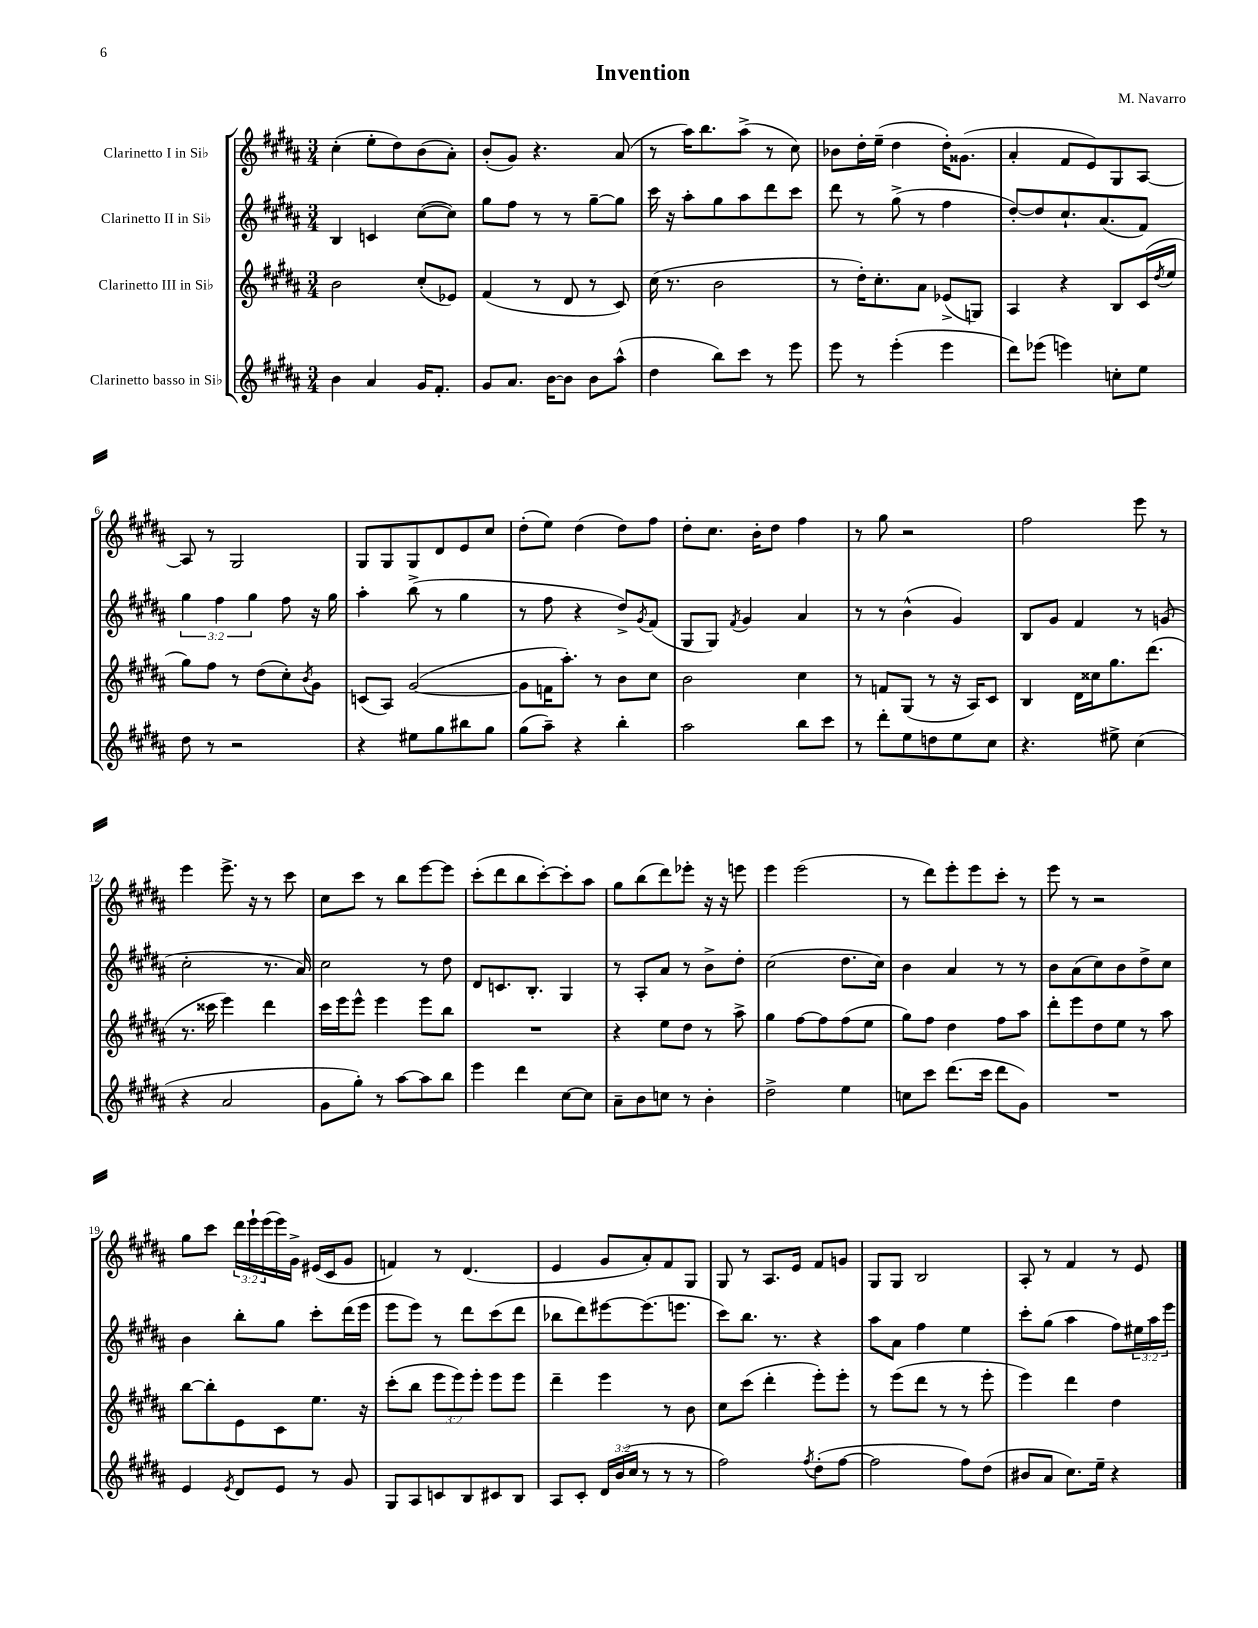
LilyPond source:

\header { title = "Invention" composer = "M. Navarro" }
<<
\new StaffGroup <<
\new Staff = "s0" \with { instrumentName = "Clarinetto I in Sib" } {
    \clef treble \key b \major \numericTimeSignature \time 3/4 \override Staff.TupletNumber.text = #tuplet-number::calc-fraction-text
    cis''4-.( e''8-. dis''8) b'8( ais'8-.) |
    b'8-.( gis'8) r4. ais'8( |
    r8 ais''16) b''8. ais''8->( r8 cis''8) |
    bes'8 dis''16-. e''16--( dis''4 dis''16-.) gisis'8.( |
    ais'4-. fis'8 e'8) gis8 ais8~ |
    ais8 r8 gis2 |
    gis8 gis8 gis8 dis'8 e'8 cis''8 |
    dis''8-.( e''8) dis''4( dis''8) fis''8 |
    dis''8-. cis''8. b'16-. dis''8 fis''4 |
    r8 gis''8 r2 |
    fis''2 e'''8 r8 |
    e'''4 e'''8.-> r16 r8 cis'''8 |
    cis''8 cis'''8 r8 b''8 e'''8~ e'''8 |
    cis'''8-.( dis'''8 b''8 cis'''8~-.) cis'''8-. ais''8 |
    gis''8 b''8( dis'''8) ees'''8-. r16 r16 e'''8 |
    e'''4 e'''2( |
    r8 dis'''8) e'''8-. e'''8 cis'''8-. r8 |
    e'''8 r8 r2 |
    gis''8 cis'''8 \tuplet 3/2 { dis'''16 e'''16-! e'''16( } e'''16) gis'16-> eis'16( cis'16 gis'8 |
    f'4) r8 dis'4.( |
    e'4 gis'8 ais'8-.) fis'8 gis8 |
    gis8 r8 ais8. e'16 fis'8 g'8 |
    gis8 gis8 b2 |
    ais8-. r8 fis'4 r8 e'8 \bar "|." |
}
\new Staff = "s1" \with { instrumentName = "Clarinetto II in Sib" } {
    \clef treble \key b \major \numericTimeSignature \time 3/4 \override Staff.TupletNumber.text = #tuplet-number::calc-fraction-text
    b4 c'4 cis''8~( cis''8) |
    gis''8 fis''8 r8 r8 gis''8~-- gis''8 |
    cis'''16 r16 ais''8-. gis''8 ais''8 dis'''8 cis'''8 |
    dis'''8 r8 gis''8->( r8 fis''4 |
    dis''8~-.) dis''8 cis''8.-! ais'8.( fis'8) |
    \tuplet 3/2 { gis''4 fis''4 gis''4 } fis''8 r16 gis''16 |
    ais''4-. b''8->( r8 gis''4 |
    r8 fis''8 r4 dis''8->) \acciaccatura { gis'8 } fis'8( |
    gis8 gis8) \acciaccatura { fis'8 } gis'4 ais'4 |
    r8 r8 b'4-^( gis'4) |
    b8 gis'8 fis'4 r8 g'8( |
    cis''2-. r8. ais'16) |
    cis''2 r8 dis''8 |
    dis'8 c'8. b8.-. gis4 |
    r8 ais8-. ais'8 r8 b'8-> dis''8-. |
    cis''2( dis''8. cis''16) |
    b'4 ais'4 r8 r8 |
    b'8 ais'8( cis''8) b'8 dis''8-> cis''8 |
    b'4 b''8-. gis''8 cis'''8-. dis'''16( e'''16 |
    e'''8 e'''8) r8 dis'''8 cis'''8( dis'''8 |
    bes''8 dis'''8) eis'''8~ eis'''8.( e'''8. |
    cis'''8) b''8. r8. r4 |
    ais''8 ais'8 fis''4 e''4 |
    cis'''8-. gis''8( ais''4 fis''8) \tuplet 3/2 { eis''16 ais''16 e'''16 } \bar "|." |
}
\new Staff = "s2" \with { instrumentName = "Clarinetto III in Sib" } {
    \clef treble \key b \major \numericTimeSignature \time 3/4 \override Staff.TupletNumber.text = #tuplet-number::calc-fraction-text
    b'2 cis''8-.( ees'8) |
    fis'4( r8 dis'8 r8 cis'8) |
    cis''16( r8. b'2 |
    r8 dis''16-.) cis''8.-. ais'8 ees'8->( g8) |
    ais4 r4 b8 cis'16( \acciaccatura { dis''8 } e''16 |
    gis''8) fis''8 r8 dis''8( cis''8-.) \acciaccatura { b'8 } gis'8 |
    c'8( ais8) gis'2~( |
    gis'8 f'16 ais''8.-.) r8 b'8 cis''8 |
    b'2 cis''4 |
    r8 f'8 gis8( r8 r16 ais16) cis'8 |
    b4 dis'16 cisis''16 gis''8. dis'''8.( |
    r8. cisis'''16 e'''4) dis'''4 |
    cis'''16 e'''16 e'''8-^ e'''4 e'''8 b''8 |
    R2. |
    r4 e''8 dis''8 r8 ais''8-> |
    gis''4 fis''8~ fis''8 fis''8( e''8 |
    gis''8) fis''8 dis''4 fis''8 ais''8 |
    dis'''8-. e'''8 dis''8 e''8 r8 ais''8 |
    b''8~ b''8-. e'8 cis'8 e''8. r16 |
    cis'''8-.( b''8 \tuplet 3/2 { e'''8 e'''8) e'''8-. } e'''8 e'''8 |
    dis'''4-- e'''4 r8 b'8 |
    cis''8 cis'''8( dis'''4-. e'''8-.) e'''8-. |
    r8 e'''8( dis'''8 r8 r8 e'''8-. |
    e'''4) dis'''4 dis''4 \bar "|." |
}
\new Staff = "s3" \with { instrumentName = "Clarinetto basso in Sib" } {
    \clef treble \key b \major \numericTimeSignature \time 3/4 \override Staff.TupletNumber.text = #tuplet-number::calc-fraction-text
    b'4 ais'4 gis'16 fis'8.-. |
    gis'8 ais'8. b'16~ b'8 b'8 ais''8-^( |
    dis''4 b''8) cis'''8 r8 e'''8 |
    e'''8 r8 e'''4-.( e'''4 |
    dis'''8) ees'''8( e'''4) c''8-. e''8 |
    dis''8 r8 r2 |
    r4 eis''8 gis''8 bis''8 gis''8 |
    gis''8( ais''8--) r4 b''4-. |
    ais''2 b''8 cis'''8 |
    r8 dis'''8-. e''8 d''8 e''8 cis''8 |
    r4. eis''8-> cis''4( |
    r4 ais'2 |
    gis'8 gis''8-.) r8 ais''8~ ais''8 b''8 |
    e'''4 dis'''4 cis''8~ cis''8 |
    ais'8-- b'8 c''8 r8 b'4-. |
    dis''2-> e''4 |
    c''8 cis'''8 dis'''8.( cis'''16 dis'''8 gis'8) |
    R2. |
    e'4 \acciaccatura { e'8 } dis'8 e'8 r8 gis'8 |
    gis8 ais8 c'8 b8 cis'8 b8 |
    ais8 cis'8-. \tuplet 3/2 { dis'16 b'16( cis''16 } r8 r8 r8 |
    fis''2) \acciaccatura { fis''8 } dis''8-.( fis''8~ |
    fis''2 fis''8) dis''8( |
    bis'8 ais'8 cis''8.) e''16-- r4 \bar "|." |
}
>>
>>
